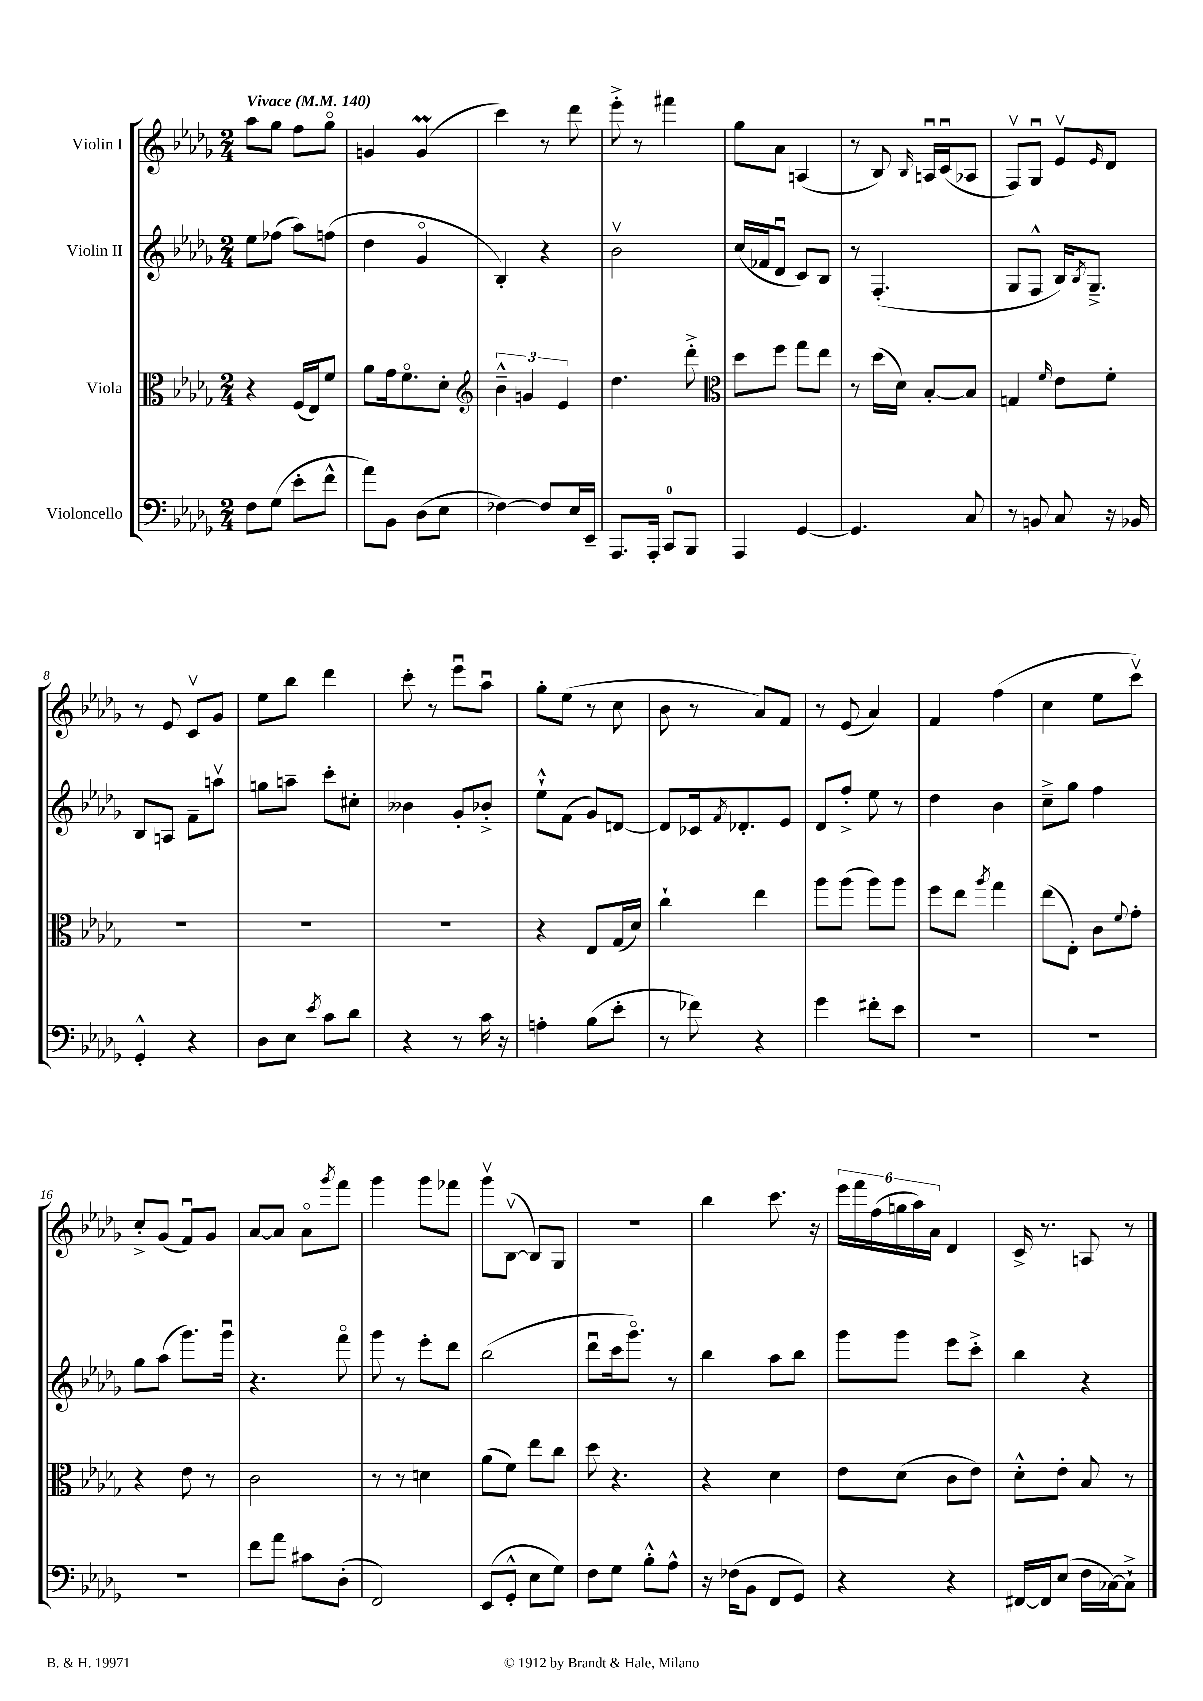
<<
\new StaffGroup <<
\new Staff = "s0" \with { instrumentName = "Violin I" } {
    \clef treble \key des \major \numericTimeSignature \time 2/4 \tempo "Vivace" 4 = 140
    aes''8 ges''8 f''8 ges''8\flageolet |
    g'4 g'4\prall( |
    c'''4) r8 des'''8 |
    ees'''8-.-> r8 fis'''4 |
    ges''8 aes'8 a4( |
    r8 bes8) \grace { bes16 } a16\downbow c'16\downbow( aes8 |
    f8\upbow) ges8\downbow ees'8\upbow \grace { ees'16 } des'8 |
    r8 ees'8 c'8\upbow ges'8 |
    ees''8 bes''8 des'''4 |
    c'''8-. r8 ees'''8\downbow aes''8\downbow |
    ges''8-. ees''8( r8 c''8 |
    bes'8 r8 aes'8) f'8 |
    r8 ees'8( aes'4) |
    f'4 f''4( |
    c''4 ees''8 c'''8\upbow) |
    c''8-.-> ges'8( f'8\downbow) ges'8 |
    aes'8~ aes'8 aes'8\flageolet \acciaccatura { ges'''8 } f'''8 |
    ges'''4 ges'''8 fes'''8 |
    ges'''8\upbow bes8~\upbow( bes8) ges8 |
    r2 |
    bes''4 c'''8. r16 |
    \tuplet 6/4 { ees'''16 f'''16 f''16( g''16 aes''16) aes'16 } des'4 |
    c'16-> r8. a8 r8 \bar "|." |
}
\new Staff = "s1" \with { instrumentName = "Violin II" } {
    \clef treble \key des \major \numericTimeSignature \time 2/4
    ees''8 fes''8( aes''8) f''8( |
    des''4 ges'4\flageolet |
    bes4-.) r4 |
    bes'2\upbow |
    c''16( fes'16 des'8\downbow c'8) bes8 |
    r8 f4.-.( |
    ges8 f8-^ bes16) \acciaccatura { bes8 } ges8.---> |
    bes8 a8 f'8-- a''8\upbow |
    g''8 a''8-- c'''8-. cis''8-. |
    beses'4 ges'8-. bes'8-.-> |
    ees''8-!-^ f'8( ges'8) d'8~ |
    d'8 ces'16 \acciaccatura { f'8 } des'8.-. ees'8 |
    des'8 f''8-.-> ees''8 r8 |
    des''4 bes'4 |
    c''8---> ges''8 f''4 |
    ges''8 aes''8( ges'''8.) ges'''16\downbow |
    r4. f'''8\flageolet |
    ges'''8 r8 ees'''8-. des'''8 |
    bes''2( |
    des'''8\downbow c'''16 ges'''8.\flageolet) r8 |
    bes''4 aes''8 bes''8 |
    ges'''8 ges'''8 ees'''8 c'''8-.-> |
    bes''4 r4 \bar "|." |
}
\new Staff = "s2" \with { instrumentName = "Viola" } {
    \clef alto \key des \major \numericTimeSignature \time 2/4
    r4 f16( ees16) f'8 |
    aes'8 ges'16 f'8.\flageolet des'8-. |
    \clef treble \tuplet 3/2 { bes'4---^ g'4 ees'4 } |
    des''4. des'''8-.-> |
    \clef alto des''8 f''8 ges''8 ees''8 |
    r8 des''16( des'16) bes8~-. bes8 |
    g4 \grace { f'16 } ees'8 f'8-. |
    R2 |
    R2 |
    R2 |
    r4 ees8 ges16( des'16) |
    c''4-! ees''4 |
    aes''8 aes''8( aes''8) aes''8 |
    f''8 ees''8 \acciaccatura { aes''8 } ges''4 |
    ees''8( ees8-.) c'8 \appoggiatura { f'8 } ges'8-. |
    r4 ees'8 r8 |
    c'2 |
    r8 r8 d'4 |
    aes'8( f'8) ees''8 c''8 |
    des''8 r4. |
    r4 des'4 |
    ees'8 des'8( c'8 ees'8) |
    des'8-.-^ ees'8-. bes8 r8 \bar "|." |
}
\new Staff = "s3" \with { instrumentName = "Violoncello" } {
    \clef bass \key des \major \numericTimeSignature \time 2/4
    f8 ges8( ees'8-. f'8-^ |
    aes'8) bes,8 des8( ees8 |
    fes4~) fes8 ees16 ees,16-- |
    aes,,8. aes,,16-. c,8-0 bes,,8 |
    aes,,4 ges,4~ |
    ges,4. c8 |
    r8 b,8 c8 r16 bes,16 |
    ges,4-.-^ r4 |
    des8 ees8 \acciaccatura { ees'8 } c'8 des'8 |
    r4 r8 c'16 r16 |
    a4-. bes8( ees'8-. |
    r8 fes'8) r4 |
    ges'4 fis'8-. ees'8 |
    R2 |
    R2 |
    R2 |
    f'8 aes'8 cis'8 des8-.( |
    f,2) |
    ees,8( ges,8-.-^ ees8 ges8) |
    f8 ges8 bes8-.-^ aes8-^ |
    r16 fes16( bes,8 f,8 ges,8) |
    r4 r4 |
    fis,16~ fis,16 ees8( f16 ces16~) ces8-!-> \bar "|." |
}
>>
>>
